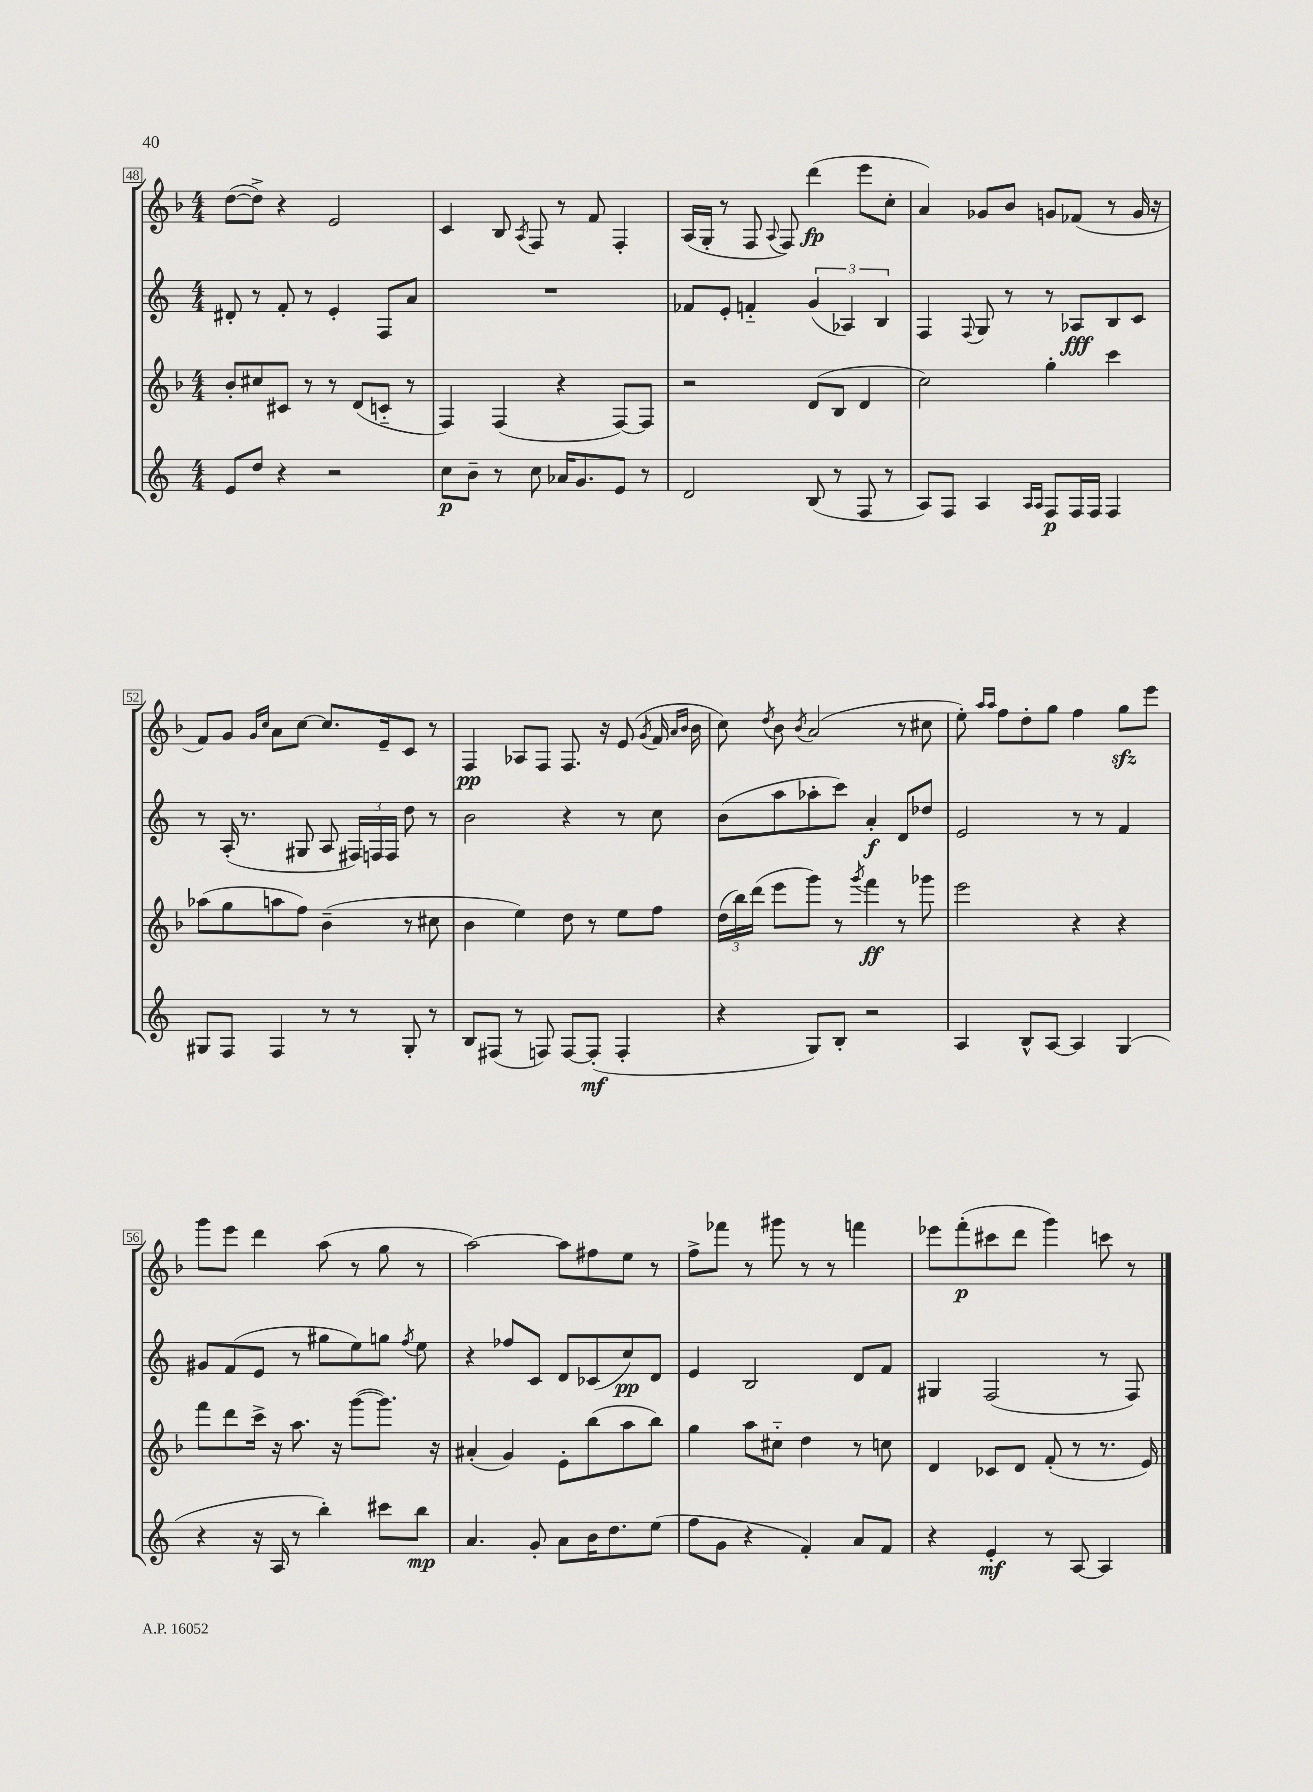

**kern	**dynam	**kern	**dynam	**kern	**dynam	**kern	**dynam
*part4	*part4	*part3	*part3	*part2	*part2	*part1	*part1
*staff4	*staff4	*staff3	*staff3	*staff2	*staff2	*staff1	*staff1
*clefG2	*	*clefG2	*	*clefG2	*	*clefG2	*
*k[]	*	*k[b-]	*	*k[]	*	*k[b-]	*
*M4/4	*	*M4/4	*	*M4/4	*	*M4/4	*
=48	=48	=48	=48	=48	=48	=48	=48
8e/L	.	8b-'/L	.	8d#X'/	.	([8dd\L	.
8dd/J	.	8cc#X/	.	8r	.	8dd^\J])	.
4r	.	8c#X/J	.	8f'/	.	4r	.
.	.	8r	.	8r	.	.	.
2r	.	8r	.	4e'/	.	2e/	.
.	.	(8d/L	.	.	.	.	.
.	.	8cn/J	.	8F/L	.	.	.
.	.	8r	.	8a/J	.	.	.
=49	=49	=49	=49	=49	=49	=49	=49
8cc\L	p	4F/)	.	1r	.	4c/	.
8b~\J	.	.	.	.	.	.	.
8r	.	(4F/	.	.	.	8B-/	.
.	.	.	.	.	.	8qA/	.
8cc\	.	.	.	.	.	8F/	.
16a-X/KL	.	4r	.	.	.	8r	.
8.g/	.	.	.	.	.	.	.
.	.	.	.	.	.	8f/	.
8e/J	.	[8F/L)	.	.	.	4F'/	.
8r	.	8F/J]	.	.	.	.	.
=50	=50	=50	=50	=50	=50	=50	=50
2d/	.	2r	.	8f-X/L	.	(16A/LL	.
.	.	.	.	.	.	16G'/JJ	.
.	.	.	.	8e'/J	.	8r	.
.	.	.	.	4fn/	.	8F/	.
.	.	.	.	.	.	8qqA/	.
.	.	.	.	.	.	8F/)	.
(8B/	.	(8d/L	.	(6g/	.	(4ddd\	fp
8r	.	8B-/J	.	.	.	.	.
.	.	.	.	6A-X/)	.	.	.
8F/	.	4d/	.	.	.	8eee\L	.
.	.	.	.	6B/	.	.	.
8r	.	.	.	.	.	8cc'\J	.
=51	=51	=51	=51	=51	=51	=51	=51
8A/L)	.	2cc\)	.	4F/	.	4a/)	.
8F/J	.	.	.	.	.	.	.
.	.	.	.	8qqF/	.	.	.
4A/	.	.	.	8G/	.	8g-X/L	.
.	.	.	.	8r	.	8b-/J	.
16qqA/LL	.	.	.	.	.	.	.
16qqA/JJ	.	.	.	.	.	.	.
8F/L	p	4gg'\	.	8r	.	8gn/L	.
16F/L	.	.	.	8A-X/L	fff	(8f-X/J	.
16F/JJ	.	.	.	.	.	.	.
4F/	.	4ccc\	.	8B/	.	8r	.
.	.	.	.	8c/J	.	16g/	.
.	.	.	.	.	.	16r	.
!!LO:LB:g=z
=52	=52	=52	=52	=52	=52	=52	=52
8G#X/L	.	(8aa-X\L	.	8r	.	8f/L)	.
8F/J	.	8gg\	.	(16A'/	.	8g/J	.
.	.	.	.	8.r	.	.	.
.	.	.	.	.	.	16qqg/LL	.
.	.	.	.	.	.	16qqcc/JJ	.
4F/	.	8aan\	.	.	.	8a\L	.
.	.	8ff\J)	.	8G#X/	.	[8cc\J	.
8r	.	(4b-~\	.	8A/	.	8.cc/L]	.
8r	.	.	.	24F#X/LL)	.	.	.
.	.	.	.	24Fn/	.	.	.
.	.	.	.	.	.	16e~/k	.
.	.	.	.	24F/JJ	.	.	.
8G#'/	.	8r	.	8dd\	.	8c/J	.
8r	.	8cc#X\	.	8r	.	8r	.
=53	=53	=53	=53	=53	=53	=53	=53
8B/L	.	4b-\	.	2b\	.	4F/	pp
(8F#X/J	.	.	.	.	.	.	.
8r	.	4ee\)	.	.	.	8A-X/L	.
8Fn/)	.	.	.	.	.	8F/J	.
[8F/L	.	8dd\	.	4r	.	8.F/	.
(8F'/J]	mf	8r	.	.	.	.	.
.	.	.	.	.	.	16r	.
4F'/	.	8ee\L	.	8r	.	(8e/	.
.	.	.	.	.	.	8qg/	.
.	.	8ff\J	.	8cc\	.	16f/	.
.	.	.	.	.	.	16qqa/LL	.
.	.	.	.	.	.	16qqb-/JJ	.
.	.	.	.	.	.	16b-\	.
=54	=54	=54	=54	=54	=54	=54	=54
4r	.	(24dd\LL	.	(8b\L	.	8cc\)	.
.	.	24bb-\)	.	.	.	.	.
.	.	(24ddd\JJ	.	.	.	.	.
.	.	.	.	.	.	8qdd/	.
.	.	8eee\L	.	8aa\	.	8b-\	.
.	.	.	.	.	.	8qb-/	.
8G/L)	.	8ggg\J)	.	8aa-X'\	.	(2a/	.
8B'/J	.	8r	.	8ccc\J)	.	.	.
.	.	8qggg/	.	.	.	.	.
2r	.	4fff\	ff	4a'/	f	.	.
.	.	8r	.	8d/L	.	8r	.
.	.	8ggg-X\	.	8dd-X/J	.	8cc#X\	.
=55	=55	=55	=55	=55	=55	=55	=55
4A/	.	2eee\	.	2e/	.	8ee'\)	.
.	.	.	.	.	.	16qqaa/LL	.
.	.	.	.	.	.	16qqaa/JJ	.
.	.	.	.	.	.	8ff\L	.
8B^^/L	.	.	.	.	.	8dd'\	.
[8A/J	.	.	.	.	.	8gg\J	.
4A/]	.	4r	.	8r	.	4ff\	.
.	.	.	.	8r	.	.	.
(4G/	.	4r	.	4f/	.	8ggzz\L	.
.	.	.	.	.	.	8eee\J	.
!!LO:LB:g=z
=56	=56	=56	=56	=56	=56	=56	=56
4r	.	8fff\L	.	8g#X/L	.	8ggg\L	.
.	.	8ddd\	.	(8f/	.	8eee\J	.
16r	.	16ccc^\Jk	.	8e/J	.	4ddd\	.
16A/	.	16r	.	.	.	.	.
8r	.	8.aa\	.	8r	.	.	.
4bb'\)	.	.	.	8gg#X\L	.	(8aa\	.
.	.	16r	.	.	.	.	.
.	.	([8ggg\L	.	8ee\)	.	8r	.
8ccc#X\L	.	8.ggg\J])	.	8ggn\J	.	8gg\	.
.	.	.	.	8qff/	.	.	.
8bb\J	mp	.	.	8ee\	.	8r	.
.	.	16r	.	.	.	.	.
=57	=57	=57	=57	=57	=57	=57	=57
4.a/	.	(4a#X'/	.	4r	.	[2aa\)	.
.	.	4g/)	.	8ff-X/L	.	.	.
8g'/	.	.	.	8c/J	.	.	.
8a\L	.	8e'\L	.	8d/L	.	8aa\L]	.
16b\K	.	(8bb-\	.	(8c-X/	.	8ff#X\	.
8.dd\	.	.	.	.	.	.	.
.	.	8aa\	.	8cc/)	pp	8ee\J	.
(8ee\J	.	8bb-\J)	.	8d/J	.	8r	.
=58	=58	=58	=58	=58	=58	=58	=58
8ff\L	.	4gg\	.	4e/	.	8ff^\L	.
8g\J	.	.	.	.	.	8fff-X\J	.
4r	.	8aa\L	.	2B/	.	8r	.
.	.	8cc#X\J	.	.	.	8ggg#X\	.
4f'/)	.	4dd\	.	.	.	8r	.
.	.	.	.	.	.	8r	.
8a/L	.	8r	.	8d/L	.	4fffn\	.
8f/J	.	8ccn\	.	8f/J	.	.	.
=59	=59	=59	=59	=59	=59	=59	=59
4r	.	4d/	.	4G#X/	.	8eee-X\L	.
.	.	.	.	.	.	(8fff'\	p
4e'/	mf	8c-X/L	.	(2F/	.	8ccc#X\	.
.	.	8d/J	.	.	.	8ddd\J	.
8r	.	(8f'/	.	.	.	4ggg\)	.
[8A/	.	8r	.	.	.	.	.
4A/]	.	8.r	.	8r	.	8cccn\	.
.	.	.	.	8F/)	.	8r	.
.	.	16e/)	.	.	.	.	.
==	==	==	==	==	==	==	==
*-	*-	*-	*-	*-	*-	*-	*-
